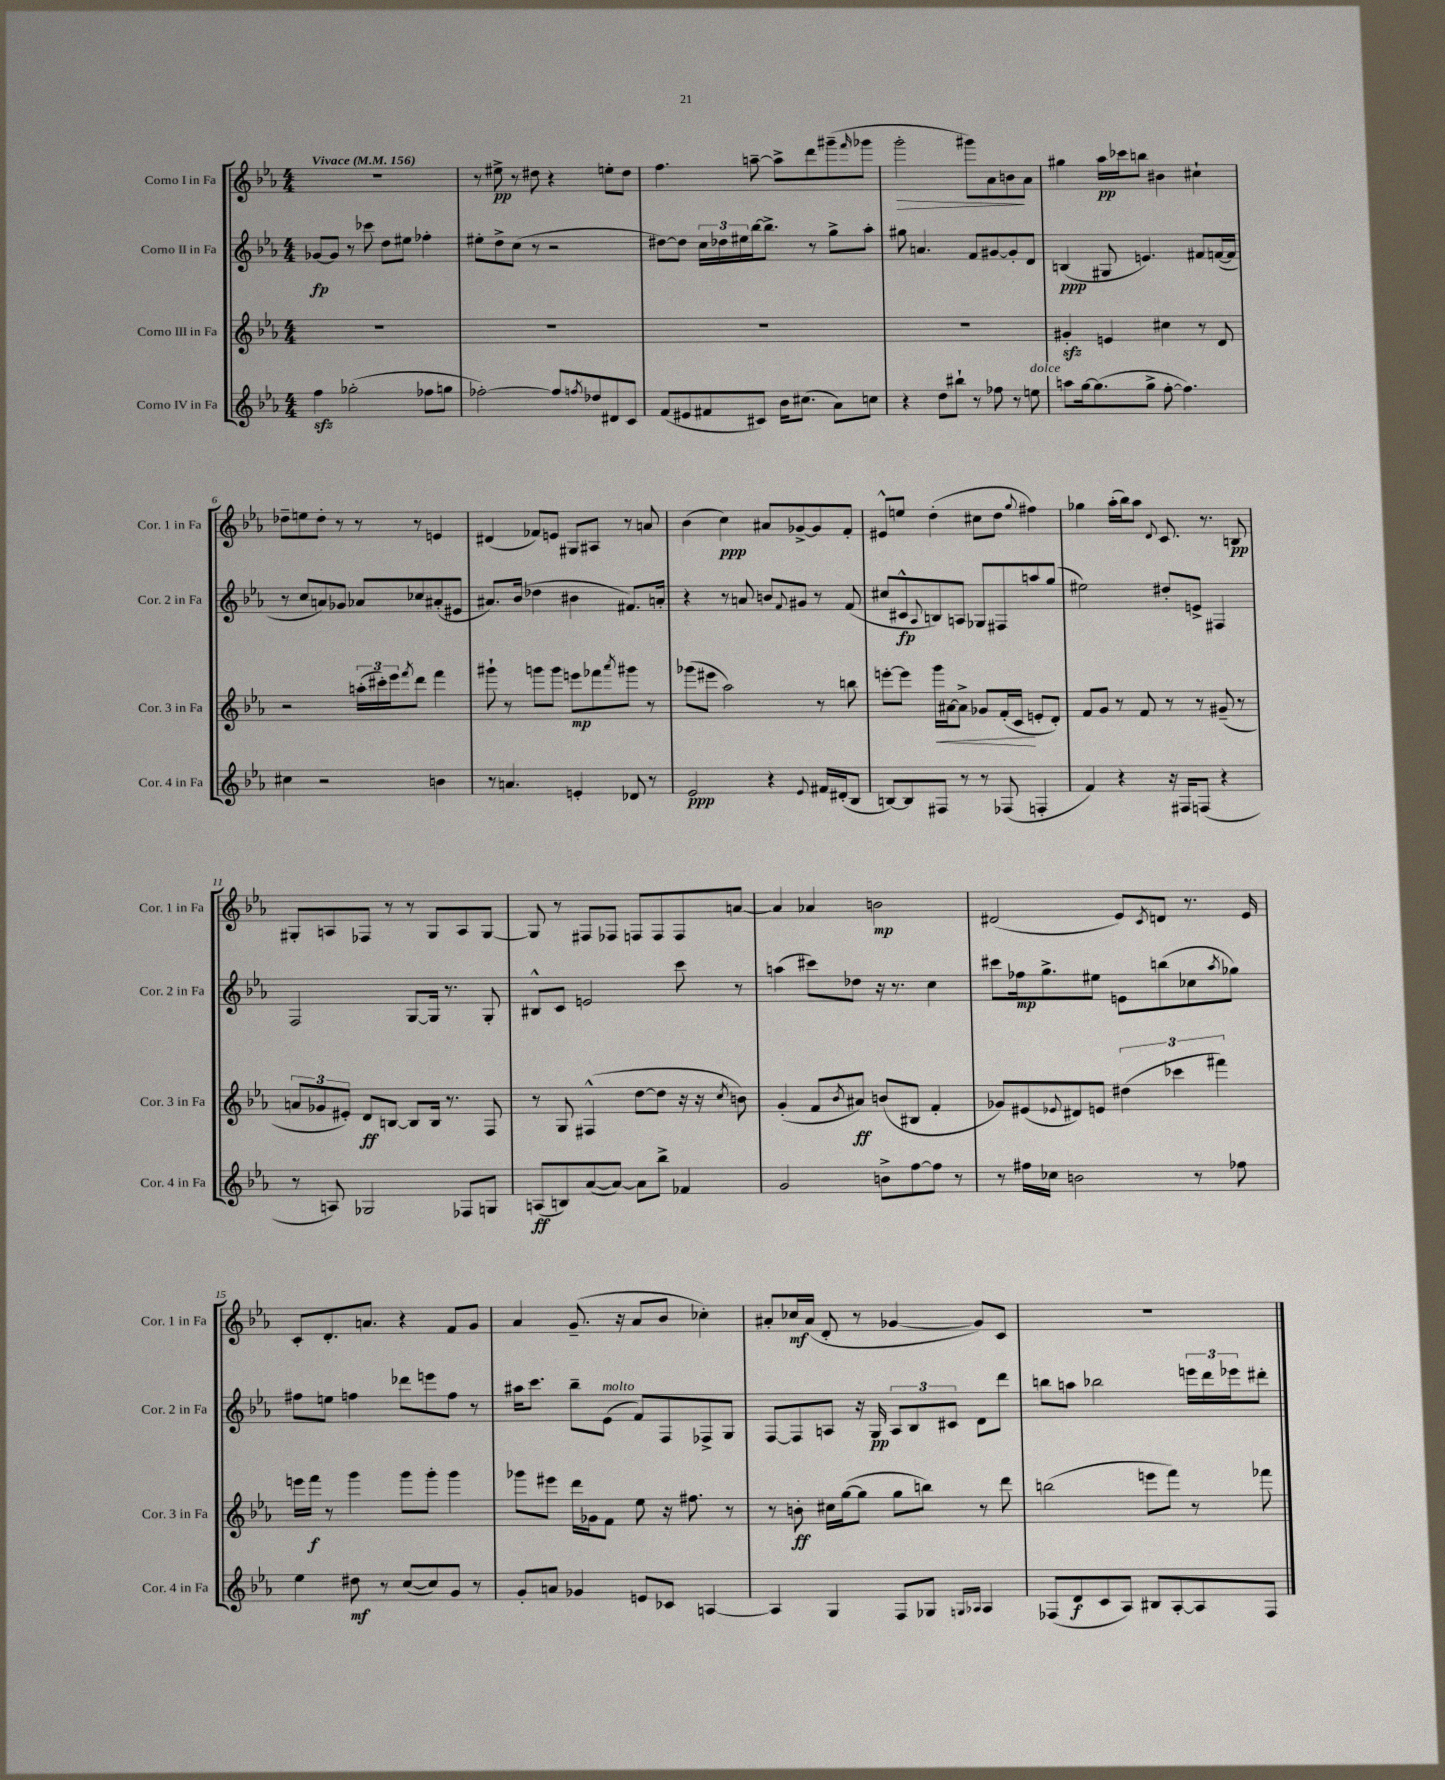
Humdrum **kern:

**kern	**kern	**kern	**kern
*staff4	*staff3	*staff2	*staff1
*clefG2	*clefG2	*clefG2	*clefG2
*k[b-e-a-]	*k[b-e-a-]	*k[b-e-a-]	*k[b-e-a-]
*M4/4	*M4/4	*M4/4	*M4/4
*MM156	*MM156	*MM156	*MM156
4ff\	1r	[8g-/L	1r
.	.	8g-/]J	.
(2gg-'\	.	8r	.
.	.	8ccc-\	.
.	.	8dd\L	.
.	.	8ee#\J	.
8ff-\L	.	4ff-'\	.
8gg\J	.	.	.
=	=	=	=
[2ff-'\)	1r	8ee#'\L	8r
.	.	8dd^\	8ee#^\
.	.	(8cc\J	8r
.	.	8r	8dd#\
8ff-/]L	.	2r	4r
8qff/	.	.	.
8dd-/	.	.	.
8d#/	.	.	8ee'\L
8c/J	.	.	8dd#\J
=	=	=	=
(8f/L	1r	[8dd#\L)	4.ff\
8e#/	.	8dd#\]J	.
8f#/	.	24cc\LL	.
.	.	24dd-\	.
.	.	24ee#\	.
8c#/J)	.	[16bb-\J	[8aa~\
.	.	8.bb-^\]J	.
16b-\LK	.	.	8aa^\]L
(8.cc#\J	.	.	.
.	.	8r	8ddd\
8a-\L)	.	8gg^\L	(8ggg#~\
.	.	.	16qqfff/
8cc\J	.	8aa-'\J	8ggg-\J
=	=	=	=
4r	1r	8gg#\	2ggg'\
.	.	4.a/	.
8dd\L	.	.	.
8bb#`\J	.	.	.
8r	.	8f/L	8ggg#\L)
8ff-\	.	[8g#/	8a-\
8r	.	8g#'/]	8b\
8ee\	.	8d/J	8a-\J
=	=	=	=
8aa\L	4g#'/	(4B/	4gg#\
[16gg\k	.	.	.
(8.gg\]	.	.	.
.	4e/	8G#/	16aa-\LL
.	.	.	16ccc-\J
8gg^\J	.	4.e/)	8bb\J
[8ff'\	4cc#\	.	4b#\
4.ff\])	.	.	.
.	8r	8f#/L	4cc#`\
.	8d/	([16f/L	.
.	.	16f/]JJ	.
=	=	=	=
4cc#\	2r	8r	8dd-~\L
.	.	8cc/L	8ee\
2r	.	8a/)	8dd-'\J
.	.	8g-/J	8r
.	(24aa'\LL	8a-/L	8r
.	24ccc#'\)	.	.
.	24eee-\J	.	.
.	8qfff/	.	.
.	8ddd\J	8cc-/	8r
4b\	4fff\	(8a#'/	4e/
.	.	8e#/J	.
=	=	=	=
8r	8ggg#`\	8.a#/L)	(4d#/
4.a/	8r	.	.
.	.	(16b-/Jk	.
.	8ggg\L	4dd-\	8f-/L)
.	8ggg\J	.	8e/J
4e'/	8eee\L	4b#\	8G#/L
.	8fff-\	.	8A#/J
.	8qaaa-/	.	.
8d-/	8ggg#\J	8.f#/L)	8r
8r	8r	.	8a/
.	.	16a'/Jk	.
=	=	=	=
2e-/	(8ggg-\L	4r	(4b-\
.	8eee#\J	.	.
.	2aa-\)	8r	4cc\)
.	.	8a/	.
4r	.	8b/L	8a#/L
.	.	8qqf/	.
.	.	8g#/J	[8g-^/
8qqe-/	.	.	.
16f#/LL	8r	8r	8g-/]
(16d#'/J	.	.	.
8B-/J	8bb\	(8f/	8f'/J
=	=	=	=
[8B/L)	[8eee'\L	8cc#/L	8e#^^/L
8B/]	8eee\]J	8c#^^/	8ee/J
.	.	8qqA-/	.
8F#/J	16ggg\LL	8B/)	(4dd'\
.	[16a#\J	.	.
8r	8a#^\]J	8A/J	.
8r	8g-/L	8G-/L	8cc#\L
(8F-/	(16f'/L	8F#/	8dd\J
.	16c/JJ	.	.
.	.	.	8qqgg/
4F'/	8e'/L	8aa/	4ff#\)
.	8d'/J)	(8gg/J	.
=	=	=	=
4f/)	8f/L	2ee#\)	4gg-\
.	8g/J	.	.
4r	8r	.	(16aa-'\LL
.	.	.	16bb-\J)
.	8f/	.	8aa-\J
.	.	.	8qqd/
16r	8r	8dd#'/L	8.c/
16F#/LK	.	.	.
(8F/J	8r	8e^/J	.
.	.	.	8.r
4r	(8g#~/	4F#/	.
.	8r	.	8B/
=	=	=	=
8r	12a/L	2F/	8G#'/L
.	12g-/	.	.
8A/)	.	.	8A/
.	12e#'/J)	.	.
2G-/	8d/L	.	8F-/J
.	[8B/J	.	8r
.	8B/]L	[8G/L	8r
.	16B/Jk	16G/]Jk	8G#/L
.	8.r	8.r	.
8F-/L	.	.	8A/
8G/J	8F/	8G'/	[8G#/J
=	=	=	=
(8A/L	8r	8B#^^/L	8G#/]
8B/)	8G/	8c/J	8r
([8a-/	(4F#^^/	2e/	8F#/L
8a-/_J)	.	.	8F-/J
8a-\]L	[8dd\L	.	8F/L
8bb-^\J	8dd\]J	.	8F/
4f-/	16r	8ccc\	8F/
.	16r	.	.
.	8qcc/	.	.
.	8b\)	8r	[8a/J
=	=	=	=
2g/	(4g'/	(4aa\	4a/]
.	8f/L	8ccc#\L)	4a-/
.	8qb-/	.	.
.	8a#/J)	8dd-\J	.
8b^\L	(8b/L	16r	2b\
.	.	8.r	.
[8ff\	8B#/J	.	.
8ff\]J	4f'/	4cc\	.
8r	.	.	.
=	=	=	=
8r	8g-/L)	8ccc#\L	(2d#/
16ff#\LL	(8e#/	16ff-\k	.
16cc-\JJ	.	8.gg^\	.
.	8qqe-/	.	.
2b\	8d#/)	.	.
.	8e/J	8ee#\J	.
.	(6dd#\	8e\L	8e-/L)
.	.	.	8qc/
.	.	(8bb\	8d/J
.	6ccc-\	.	.
8r	.	8cc-\	8.r
.	6fff#\)	.	.
.	.	8qaa-/	.
8ff-\	.	8gg-\J)	.
.	.	.	16e-/
=	=	=	=
4ee-\	16eee\LL	8ff#\L	8c'/L
.	16fff\JJ	.	.
.	8r	8ee\J	8.d'/
8dd#\	4ggg\	4ff\	.
.	.	.	8.a/J
8r	.	.	.
([8cc/L	8ggg\L	8ddd-\L	4r
8cc/])	8ggg'\J	8eee\	.
8g/J	4ggg\	8ff\J	8f/L
8r	.	8r	8g/J
=	=	=	=
8g'/L	8ggg-\L	16aa#\LK	4a-/
.	.	8.ccc\J	.
8a/J	8eee#\J	.	.
4g-/	16ddd\LL	8bb-~\L	(8.g~/
.	16g-\J	.	.
.	8f\J	(8e-\J	.
.	.	.	16r
8e/L	8ee-\	8f/L)	8a-/L
8c-/J	16r	8F/	8b-/J
.	8.ff#\	.	.
[4A/	.	8F-^/	4cc-'\)
.	8r	8G/J	.
=	=	=	=
4A/]	8r	[8F/L	8a#'/L
.	8b'\	8F/]	16cc-/L
.	.	.	(16a#/JJ
4G/	16cc#\LL	8A/J	8d'/
.	([16gg\J	.	.
.	8gg\]J	16r	8r
.	.	16G/	.
8F/L	8gg\L	12A/L	[4g-/
.	.	12B-/	.
8G-/J	8bb\J)	.	.
.	.	12c#/J	.
16qqG/LL	.	.	.
16qqA-/JJ	.	.	.
4A-/	8r	8d\L	8g-/]L)
.	8ddd\	8ddd\J	8c/J
=	=	=	=
(8F-/L	(2bb\	8bb\L	1r
8d/	.	8aa\J	.
8c/	.	2bb-\	.
8A-/J)	.	.	.
8B#/L	8eee\L	.	.
[8A-'/	8fff\J)	.	.
8A-/]	8r	24eee\LL	.
.	.	24ddd\	.
.	.	24eee-\J	.
8F-/J	8fff-\	8ddd#'\J	.
==	==	==	==
*-	*-	*-	*-
